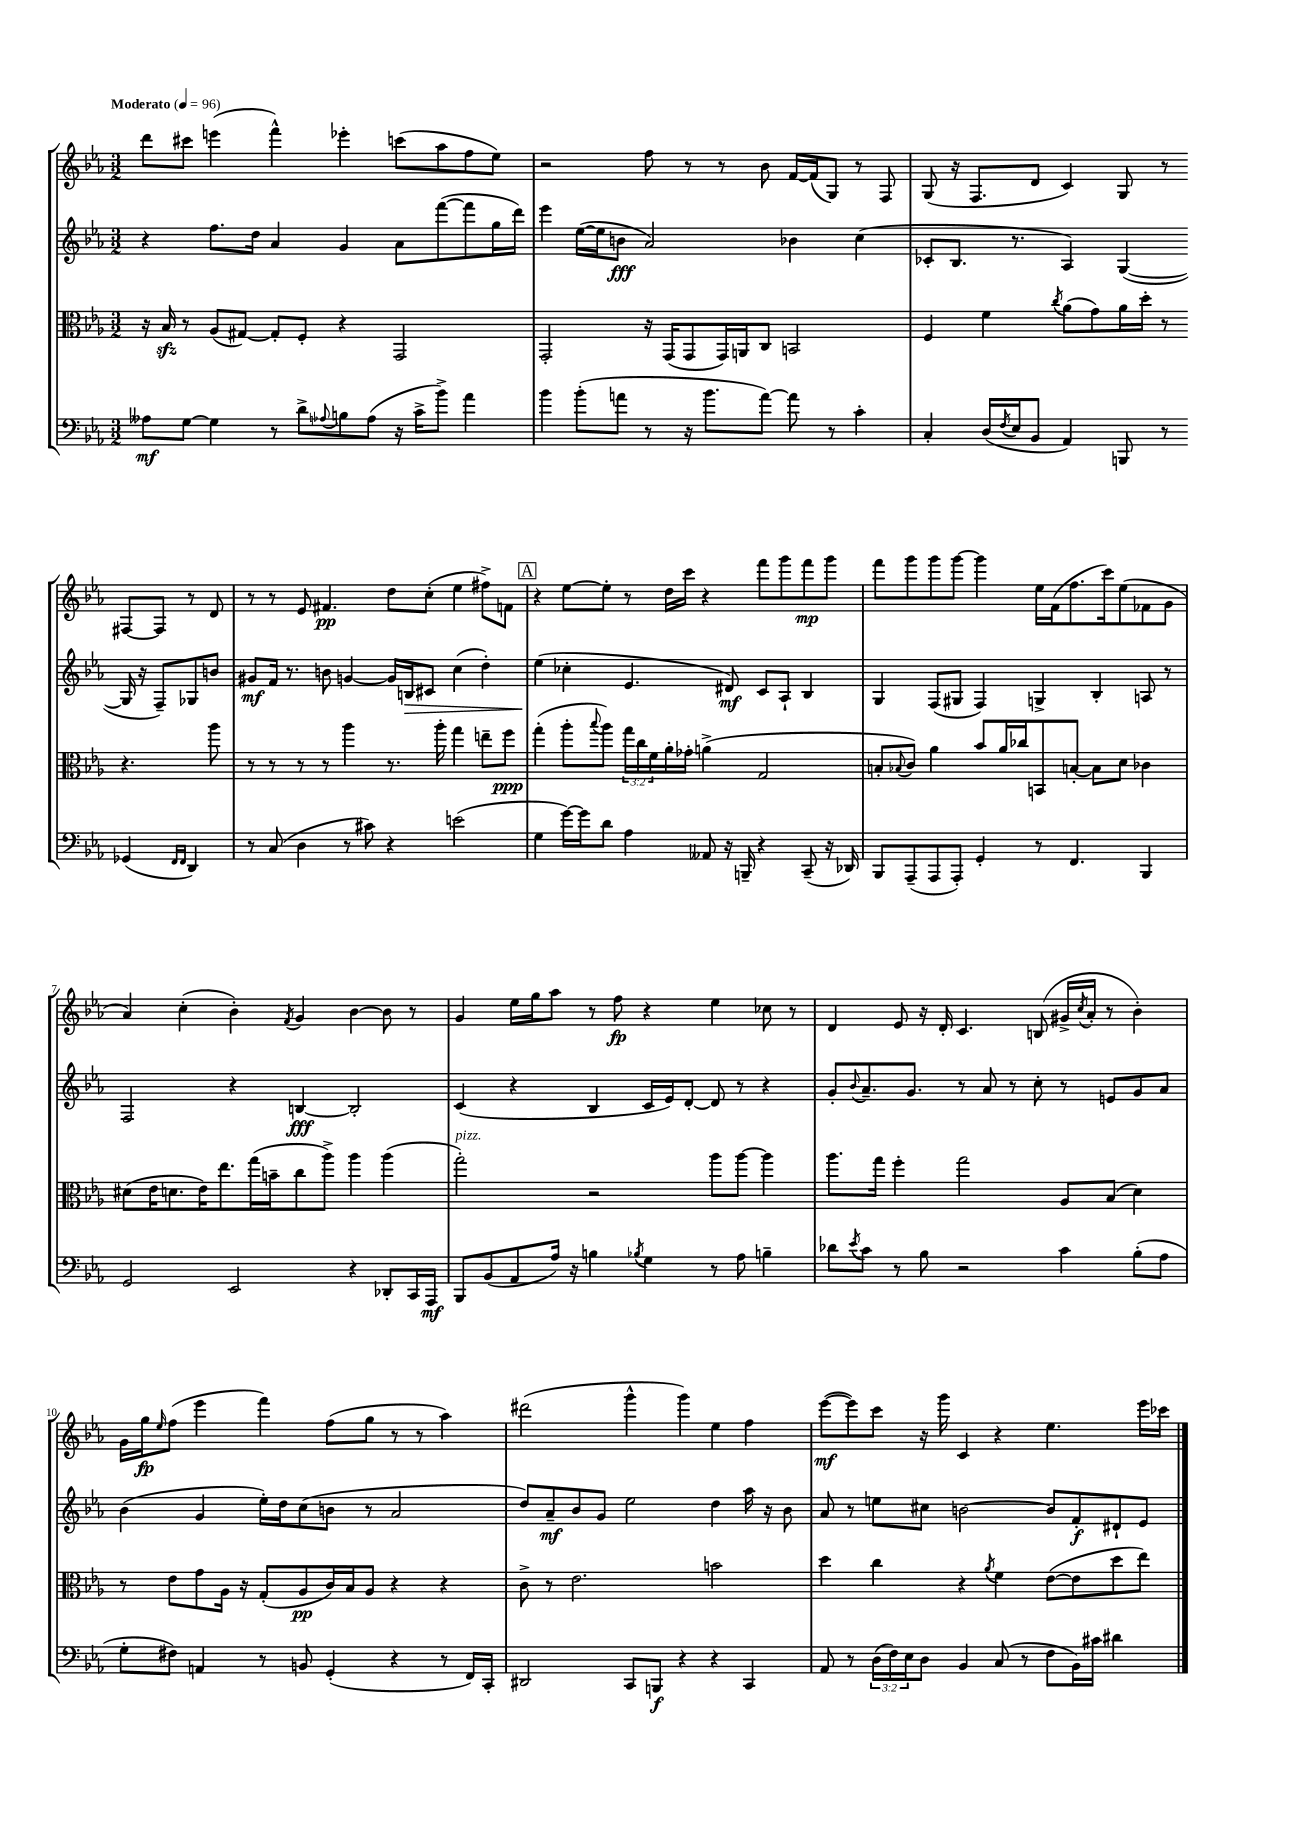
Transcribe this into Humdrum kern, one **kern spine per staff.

**kern	**kern	**kern	**kern
*staff4	*staff3	*staff2	*staff1
*clefF4	*clefC3	*clefG2	*clefG2
*k[b-e-a-]	*k[b-e-a-]	*k[b-e-a-]	*k[b-e-a-]
*M3/2	*M3/2	*M3/2	*M3/2
*MM96	*MM96	*MM96	*MM96
8A--	16r	4r	8ddd
.	16B-	.	.
[8G	8r	.	8ccc#
4G]	(8A-	8.ff	(4eee
.	[8G#)	.	.
.	.	16dd	.
8r	8G#']	4a-	4fff^^)
8d^	8F'	.	.
8qqA-	.	.	.
8B	4r	4g	4eee-'
(8A-	.	.	.
16r	2GG	8a-	(8ccc
16c^	.	.	.
8b-^)	.	([8fff	8aa-
4a-	.	8fff]	8ff
.	.	16gg	8ee-)
.	.	16ddd)	.
=	=	=	=
4b-	2GG'	4eee-	2r
(8b-'	.	([16ee-	.
.	.	16ee-]	.
8a	.	8b	.
8r	16r	2a-)	8ff
.	(16GG	.	.
16r	8GG	.	8r
8.b-	.	.	.
.	16GG)	.	8r
.	16AA	.	.
[8a)	8C	.	8b-
8a]	2BB	4b-	[16f
.	.	.	(16f]
8r	.	.	8G)
4c'	.	(4cc	8r
.	.	.	8F
=	=	=	=
4C'	4F	8c-'	(8G
.	.	8.B-	16r
.	.	.	8.F
(16D	4f	.	.
8qF	.	.	.
16E-	.	8.r	.
8BB-	.	.	8d
.	8qcc	.	.
4AA-)	(8a-	4A-)	4c)
.	8g)	.	.
8BBB	16a-	([4G	8G
.	16dd'	.	.
8r	8r	.	8r
(4GG-	4.r	16G]	[8F#
.	.	16r	.
.	.	8F~)	8F#]
16qqFF	.	.	.
16qqFF	.	.	.
4DD)	.	8G-	8r
.	8aa-	8b	8d
=	=	=	=
8r	8r	8g#	8r
(8C	8r	16f	8r
.	.	8.r	.
4D	8r	.	8e-
.	8r	8b	4.f#
8r	4aa-	[4g	.
8c#)	.	.	.
4r	8.r	16g]	8dd
.	.	16B	.
.	.	8c#	(8cc'
.	16aa-'	.	.
(2e	4gg	(4cc	4ee-
.	8ee~	4dd')	8ff#^)
.	8ff	.	8f
=	=	=	=
4G	(4gg'	(4ee-	4r
[16g)	8aa-'	4cc-'	[8ee-
16g]	.	.	.
.	8qqbb-	.	.
8d	8aa-)	.	8ee-']
4A-	24gg	4.e-	8r
.	24cc	.	.
.	24f	.	.
.	16a-'	.	16dd
.	16g-'	.	16ccc
8AA--	(4a^	.	4r
16r	.	8d#)	.
16BBB~	.	.	.
4r	2G	8c	8fff
.	.	8A-`	8ggg
(8CC~	.	4B-	8fff
16r	.	.	8ggg
16DD-)	.	.	.
=	=	=	=
8BBB-	8B'	4G	8fff
.	8qqB-	.	.
(8AAA-~	8c)	.	8ggg
8AAA-	4a-	(8F	8ggg
8AAA-')	.	8G#	[8ggg
4GG'	8b-	4F)	4ggg]
.	16a-	.	.
.	16cc-	.	.
8r	8BB	4G^	16ee-
.	.	.	(16f
4.FF	[8B'	.	8.ff
.	8B]	4B-'	.
.	.	.	16ccc)
.	8d	.	(8ee-
4BBB-	4c-	8A	8f-
.	.	8r	8g
=	=	=	=
2GG	(8d#	2F	4a-)
.	16e-	.	.
.	8.d	.	.
.	.	.	(4cc'
.	16e-)	.	.
.	8.ee-	.	.
2EE-	.	4r	4b-')
.	(16gg	.	.
.	16b~	.	.
.	.	.	8qf
.	8cc	[4B	4g
.	8aa-^)	.	.
4r	4aa-	2B']	[4b-
8DD-'	(4aa-	.	8b-]
16CC	.	.	8r
16AAA-	.	.	.
=	=	=	=
8BBB-	2gg')	(4c	4g
(8BB-	.	.	.
8AA-	.	4r	16ee-
.	.	.	16gg
16A-)	.	.	8aa-
16r	.	.	.
4B	2r	4B-	8r
.	.	.	8ff
8qB-	.	.	.
4G	.	16c	4r
.	.	16e-)	.
.	.	[8d'	.
8r	8aa-	8d]	4ee-
8A-	[8aa-	8r	.
4B~	4aa-]	4r	8cc-
.	.	.	8r
=	=	=	=
8d-	8.aa-	8g'	4d
8qe-	.	8qqb-	.
8c	.	8.a-~	.
.	16gg	.	.
8r	4ff'	.	8e-
.	.	8.g	.
8B-	.	.	16r
.	.	.	16d'
2r	2gg	8r	4.c
.	.	8a-	.
.	.	8r	.
.	.	8cc'	(8B
4c	8A-	8r	16g#^
.	.	.	8qcc
.	.	.	16a-'
.	(8B-	8e	8r
(8B-'	4d)	8g	4b-')
8A-	.	8a-	.
=	=	=	=
8G'	8r	(4b-	16g
.	.	.	16gg
.	.	.	16qqee-
8F#)	8e-	.	(8ff
4AA	8g	4g	4eee-
.	16A-	.	.
.	16r	.	.
8r	(8G'	16ee-')	4fff)
.	.	16dd	.
8BB	8A-	(8cc	.
(4GG'	16c)	8b	(8ff
.	16B-	.	.
.	8A-	8r	8gg
4r	4r	2a-	8r
.	.	.	8r
8r	4r	.	4aa-)
16FF)	.	.	.
16CC'	.	.	.
=	=	=	=
2DD#	8c^	8dd)	(2ddd#
.	8r	8a-~	.
.	2.e-	8b-	.
.	.	8g	.
8CC	.	2ee-	4ggg^^
8BBB	.	.	.
4r	.	.	4ggg)
4r	2b	4dd	4ee-
4CC	.	16aa-	4ff
.	.	16r	.
.	.	8b-	.
=	=	=	=
8AA-	4dd	8a-	([8eee-
8r	.	8r	8eee-])
(24D	4cc	8ee	8ccc
24F)	.	.	.
24E-	.	.	.
8D	.	8cc#	16r
.	.	.	16ggg
4BB-	4r	[2b	4c
.	8qa-	.	.
(8C	4f	.	4r
8r	.	.	.
8F	([8e-	8b]	4.ee-
16BB-)	8e-]	8f'	.
16c#	.	.	.
4d#	8dd	8d#`	.
.	8ee-)	8e-	16eee-
.	.	.	16ccc-
==	==	==	==
*-	*-	*-	*-
